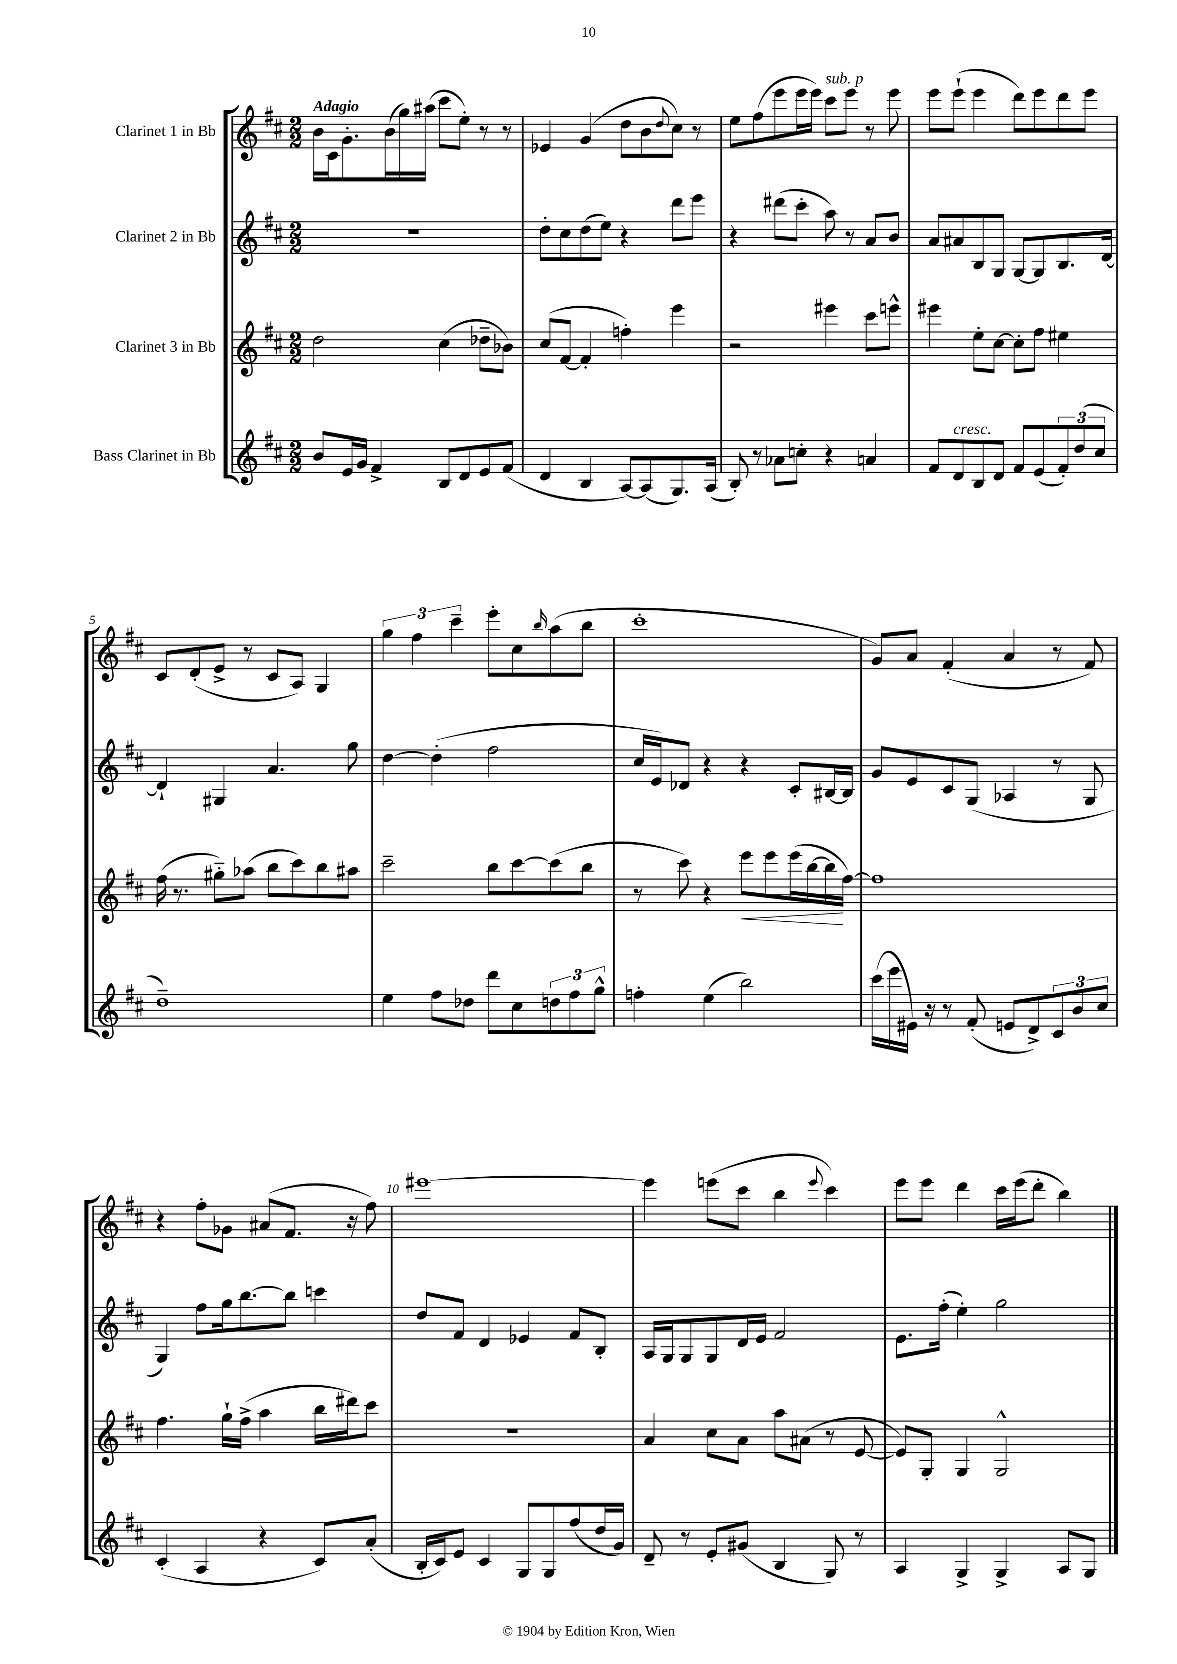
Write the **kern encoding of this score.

**kern	**kern	**kern	**kern
*staff4	*staff3	*staff2	*staff1
*clefG2	*clefG2	*clefG2	*clefG2
*k[f#c#]	*k[f#c#]	*k[f#c#]	*k[f#c#]
*M2/2	*M2/2	*M2/2	*M2/2
8b	2dd	1r	16b
.	.	.	16c#
16e	.	.	8.g'
16g	.	.	.
4f#^	.	.	.
.	.	.	(16b
.	.	.	16gg)
.	.	.	(16aa#
8B	(4cc#	.	8ccc#
8d	.	.	8ee')
8e	8dd-~	.	8r
(8f#	8b-)	.	8r
=	=	=	=
4d	(8cc#	8dd'	4e-
.	[8f#	8cc#	.
4B	4f#']	(8dd	(4g
.	.	8ee)	.
[8A)	4ff')	4r	8dd
(8A]	.	.	8b
.	.	.	8qqdd
8.G)	4eee	8ddd	8cc#)
.	.	8eee	8r
(16A	.	.	.
=	=	=	=
8B')	2r	4r	8ee
8r	.	.	(8ff#
8a-	.	(8ddd#	8eee
8cc'	.	8ccc#'	16eee
.	.	.	16eee)
4r	4eee#	8aa)	8ccc#
.	.	8r	8eee
4a	8ccc#	8a	8r
.	8eee^^	8b	8eee
=	=	=	=
8f#	4eee#	8a	8eee
8d	.	8a#	(8eee`
8B	8ee'	8B	4eee
8d	[8cc#	8G	.
8f#	8cc#']	[8G	8ddd)
(8e	8ff#	8G]	8eee
12f#')	4ee#	8.B	8ddd
(12dd	.	.	.
.	.	.	8eee
12cc#	.	.	.
.	.	[16d	.
=	=	=	=
1dd~)	(16ff#	4d`]	8c#
.	8.r	.	.
.	.	.	(8d'
.	8gg#'~)	4G#	8e^
.	(8aa-	.	8r
.	8bb	4.a	8c#
.	8ccc#)	.	8A)
.	8bb	.	4G
.	8aa#	8gg	.
=	=	=	=
4ee	2ccc#~	[4dd	6gg
.	.	.	6ff#
8ff#	.	(4dd']	.
.	.	.	6ccc#~
8dd-	.	.	.
8ddd	8bb	2ff#	8eee'
8cc#	[8ccc#	.	8cc#
.	.	.	16qqbb
12dd	(8ccc#]	.	(8aa
12ff#	.	.	.
.	8bb	.	8bb
12gg^^	.	.	.
=	=	=	=
4ff'	8r	16cc#	1ccc#'
.	.	16e)	.
.	8ccc#)	8d-	.
(4ee	4r	4r	.
2bb)	8eee	4r	.
.	8eee	.	.
.	(16eee	8c#'	.
.	[16bb	.	.
.	16bb]	[16B#	.
.	[16ff#)	16B#]	.
=	=	=	=
(16ccc#	1ff#]	8g	8g)
16eee	.	.	.
16e#)	.	8e	8a
16r	.	.	.
8r	.	8c#	(4f#'
(8f#'	.	(8G	.
8e	.	4A-	4a
8d^)	.	.	.
12c#	.	8r	8r
12b	.	.	.
.	.	8G	8f#)
12cc#	.	.	.
=	=	=	=
(4c#'	4.ff#	4G)	4r
4A	.	8ff#	8ff#'
.	16gg`	16gg	8g-
.	(16ff#^	[8.bb	.
4r	4aa	.	(8a#
.	.	8bb]	8.f#
8c#)	16bb	4ccc	.
.	16ddd#)	.	16r
(8a'	8ccc#	.	8ff#)
=	=	=	=
16B'	1r	8dd	[1eee#
16c#)	.	.	.
8e	.	8f#	.
4c#	.	4d	.
8G	.	4e-	.
8G	.	.	.
(8ff#	.	8f#	.
16dd	.	8B'	.
16g)	.	.	.
=	=	=	=
8d~	4a	16A	4eee#]
.	.	16G	.
8r	.	8G	.
8e'	8cc#	8G	(8eee
(8g#	8a	16d	8ccc#
.	.	16e	.
4B	8aa	2f#	4bb
.	(8a#	.	.
.	.	.	8qqeee
8G)	8r	.	4ccc#)
8r	[8e	.	.
=	=	=	=
4A	8e])	8.e	8eee
.	8G'	.	8eee
.	.	(16ff#'	.
4G^	4G	4ee')	4ddd
4G^	2G^^	2gg	16ccc#
.	.	.	(16eee
.	.	.	8ddd'
8A	.	.	4bb)
8G	.	.	.
==	==	==	==
*-	*-	*-	*-
